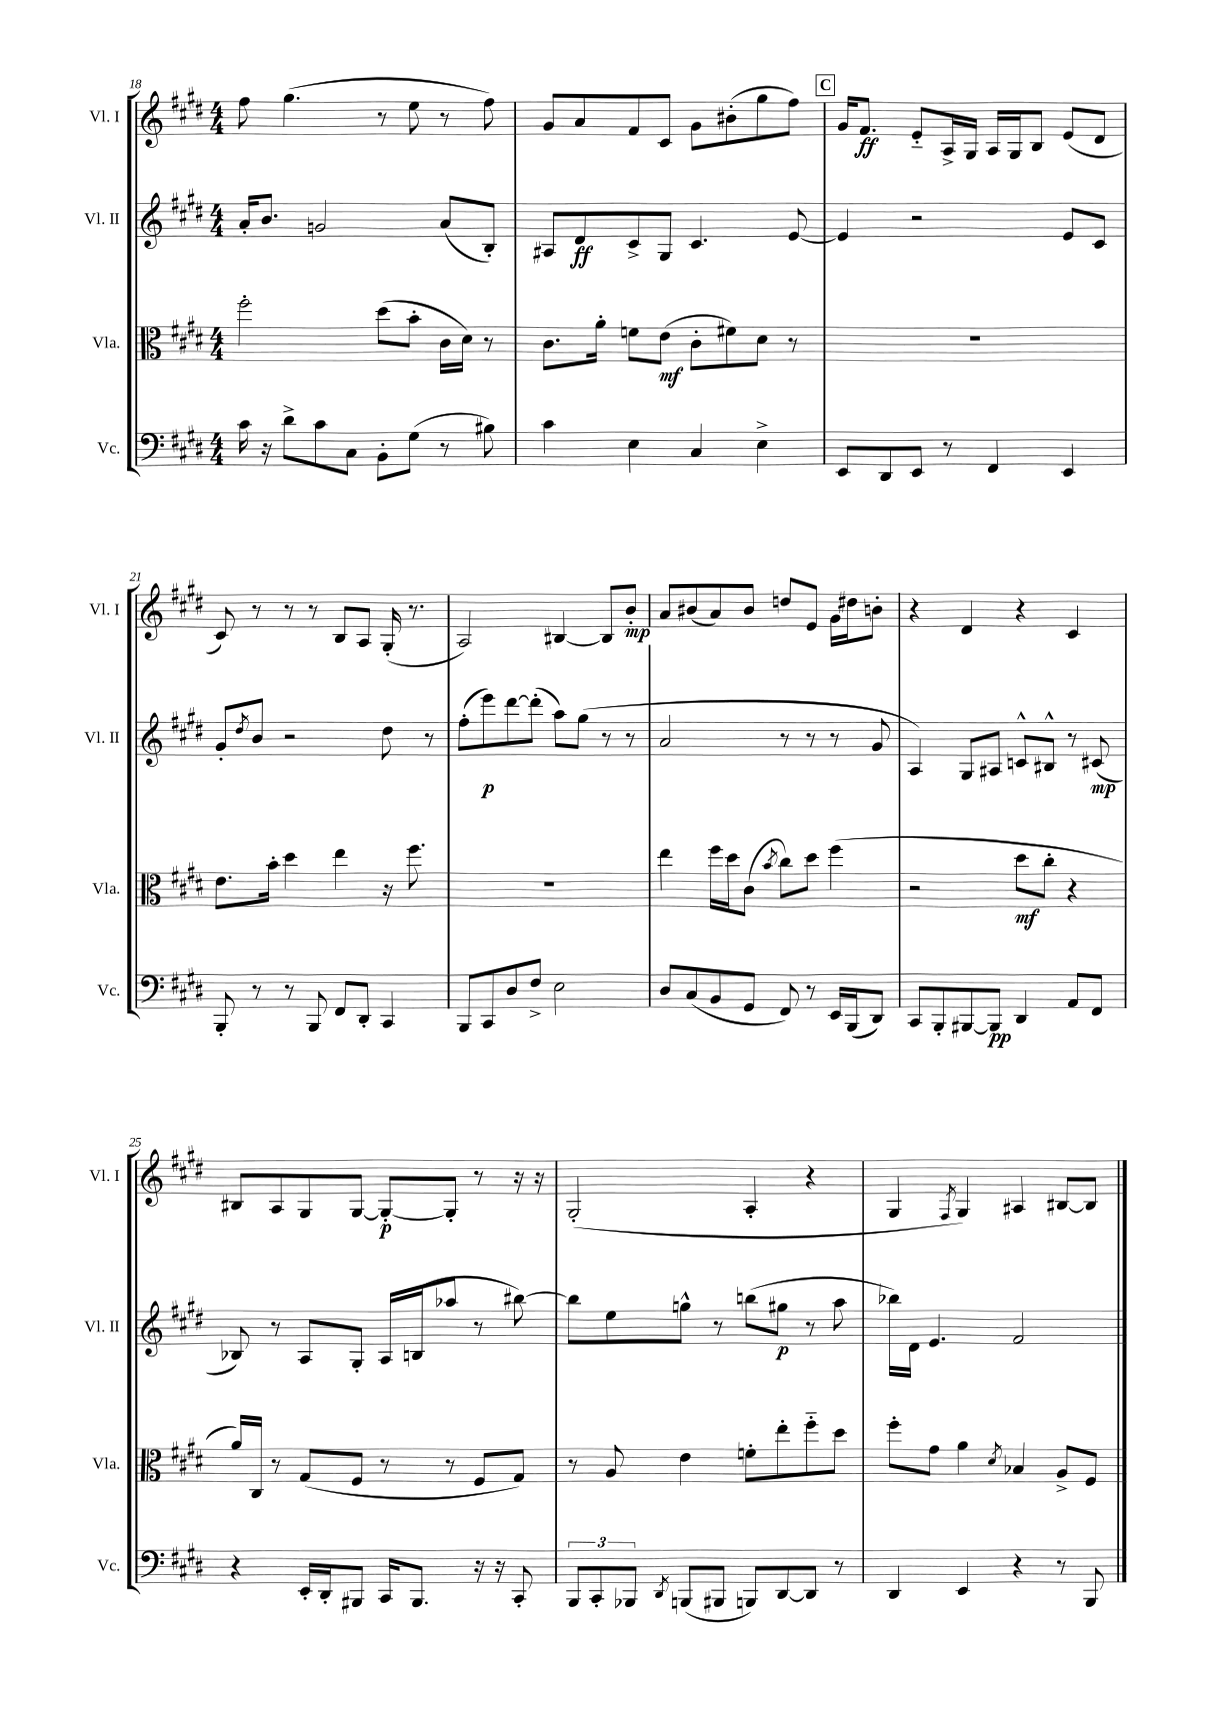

**kern	**dynam	**kern	**dynam	**kern	**dynam	**kern	**dynam
*part4	*part4	*part3	*part3	*part2	*part2	*part1	*part1
*staff4	*staff4	*staff3	*staff3	*staff2	*staff2	*staff1	*staff1
*I"Vc.	*	*I"Vla.	*	*I"Vl. II	*	*I"Vl. I	*
*I'Vc.	*	*I'Vla.	*	*I'Vl. II	*	*I'Vl. I	*
*clefF4	*	*clefC3	*	*clefG2	*	*clefG2	*
*k[f#c#g#d#]	*	*k[f#c#g#d#]	*	*k[f#c#g#d#]	*	*k[f#c#g#d#]	*
*M4/4	*	*M4/4	*	*M4/4	*	*M4/4	*
=18	=18	=18	=18	=18	=18	=18	=18
16c#\	.	2ff#'\	.	16a'/KL	.	8ff#\	.
16r	.	.	.	8.b/J	.	.	.
8d#^\L	.	.	.	.	.	(4.gg#\	.
8c#\	.	.	.	2gn/	.	.	.
8C#\J	.	.	.	.	.	.	.
8BB'\L	.	(8dd#\L	.	.	.	8r	.
(8G#\J	.	8b'\J	.	.	.	8ee\	.
8r	.	16c#\LL	.	(8a/L	.	8r	.
.	.	16d#\JJ)	.	.	.	.	.
8B#X\)	.	8r	.	8B'/J)	.	8ff#\)	.
=19	=19	=19	=19	=19	=19	=19	=19
4c#\	.	8.c#\L	.	8A#X/L	.	8g#/L	.
.	.	.	.	8d#/	ff	8a/	.
.	.	16a'\Jk	.	.	.	.	.
4E\	.	8fn\L	.	8c#^/	.	8f#/	.
.	.	(8e\J	mf	8G#/J	.	8c#/J	.
4C#/	.	8c#'\L	.	4.c#/	.	8g#\L	.
.	.	8f#X\)	.	.	.	(8b#X'\	.
4E^\	.	8d#\J	.	.	.	8gg#\	.
.	.	8r	.	[8e/	.	8ff#\J)	.
!!LO:REH:place=s1:t=C
=20	=20	=20	=20	=20	=20	=20	=20
8EE/L	.	1r	.	4e/]	.	16g#/KL	.
.	.	.	.	.	.	8.f#/J	ff
8DD#/	.	.	.	.	.	.	.
8EE/J	.	.	.	2r	.	8e/L	.
8r	.	.	.	.	.	16A^/L	.
.	.	.	.	.	.	16G#/JJ	.
4FF#/	.	.	.	.	.	16A/LL	.
.	.	.	.	.	.	16G#/J	.
.	.	.	.	.	.	8B/J	.
4EE/	.	.	.	8e/L	.	(8e/L	.
.	.	.	.	8c#/J	.	8d#/J	.
!!LO:LB:g=z
=21	=21	=21	=21	=21	=21	=21	=21
8BBB'/	.	8.e\L	.	8g#'/L	.	8c#/)	.
.	.	.	.	8qdd#/	.	.	.
8r	.	.	.	8b/J	.	8r	.
.	.	16b'\Jk	.	.	.	.	.
8r	.	4dd#\	.	2r	.	8r	.
8BBB/	.	.	.	.	.	8r	.
8FF#/L	.	4ee\	.	.	.	8B/L	.
8DD#'/J	.	.	.	.	.	8A/J	.
4CC#/	.	16r	.	8dd#\	.	(16G#'/	.
.	.	8.ff#\	.	.	.	8.r	.
.	.	.	.	8r	.	.	.
=22	=22	=22	=22	=22	=22	=22	=22
8BBB/L	.	1r	.	(8ff#'\L	.	2A/)	.
8CC#/	.	.	.	8eee\)	p	.	.
8D#/	.	.	.	[8ddd#\	.	.	.
8F#^/J	.	.	.	(8ddd#'\J]	.	.	.
2E\	.	.	.	8aa\L)	.	[4B#X/	.
.	.	.	.	(8gg#\J	.	.	.
.	.	.	.	8r	.	8B#/L]	.
.	.	.	.	8r	.	8b'/J	mp
=23	=23	=23	=23	=23	=23	=23	=23
8D#/L	.	4ee\	.	2a/	.	8a/L	.
(8C#/	.	.	.	.	.	(8b#X/	.
8BB/	.	16ff#\LL	.	.	.	8a/)	.
.	.	16dd#\J	.	.	.	.	.
8GG#/J	.	(8c#\J	.	.	.	8b#/J	.
.	.	8qb/	.	.	.	.	.
8FF#/)	.	8cc#\L)	.	8r	.	8ddn/L	.
8r	.	8dd#\J	.	8r	.	8e/J	.
16EE/LL	.	(4ff#\	.	8r	.	16g#\LL	.
(16BBB/J	.	.	.	.	.	16dd#X\J	.
8DD#/J)	.	.	.	8g#/	.	8bn'\J	.
=24	=24	=24	=24	=24	=24	=24	=24
8CC#/L	.	2r	.	4A/)	.	4r	.
8BBB'/	.	.	.	.	.	.	.
[8BBB#X/	.	.	.	8G#/L	.	4d#/	.
8BBB#/J]	pp	.	.	8A#X/J	.	.	.
4DD#/	.	8dd#\L	mf	8cn^^/L	.	4r	.
.	.	8cc#'\J	.	8B#X^^/J	.	.	.
8AA/L	.	4r	.	8r	.	4c#/	.
8FF#/J	.	.	.	(8c#X/	mp	.	.
!!LO:LB:g=z
=25	=25	=25	=25	=25	=25	=25	=25
4r	.	16a/LL)	.	8B-X/)	.	8B#X/L	.
.	.	16C#/JJ	.	.	.	.	.
.	.	8r	.	8r	.	8A/	.
16EE'/LL	.	(8G#/L	.	8A/L	.	8G#/	.
16DD#'/J	.	.	.	.	.	.	.
8BBB#X/J	.	8F#/J	.	8G#'/J	.	[8G#/J	.
16CC#/KL	.	8r	.	16A/LL	.	8G#'/L_	p
8.BBB#/J	.	.	.	(16Bn/J	.	.	.
.	.	8r	.	8aa-X/J	.	8G#'/J]	.
16r	.	8F#/L	.	8r	.	8r	.
16r	.	.	.	.	.	.	.
8CC#'/	.	8G#/J)	.	[8bb#X\)	.	16r	.
.	.	.	.	.	.	16r	.
=26	=26	=26	=26	=26	=26	=26	=26
12BBB/L	.	8r	.	8bb#\L]	.	(2G#'/	.
12CC#'/	.	.	.	.	.	.	.
.	.	8A/	.	8ee\	.	.	.
12BBB-X/J	.	.	.	.	.	.	.
8qDD#/	.	.	.	.	.	.	.
(8BBBn/L	.	4e\	.	8ggn^^\J	.	.	.
8BBB#X/J	.	.	.	8r	.	.	.
8BBBn/L)	.	8fn'\L	.	(8bbn\L	.	4A'/	.
[8DD#/	.	8ee'\	.	8gg#X\J	p	.	.
8DD#/J]	.	8ff#\	.	8r	.	4r	.
8r	.	8dd#\J	.	8aa\	.	.	.
=27	=27	=27	=27	=27	=27	=27	=27
4DD#/	.	8ff#'\L	.	16bb-X\LL)	.	4G#/	.
.	.	.	.	16d#\JJ	.	.	.
.	.	8g#\J	.	4.e/	.	.	.
.	.	.	.	.	.	8qF#/	.
4EE/	.	4a\	.	.	.	4G#/)	.
.	.	8qd#/	.	.	.	.	.
4r	.	4B-X/	.	2f#/	.	4A#X/	.
8r	.	8A^/L	.	.	.	[8B#X/L	.
8BBB/	.	8F#/J	.	.	.	8B#/J]	.
==	==	==	==	==	==	==	==
*-	*-	*-	*-	*-	*-	*-	*-
